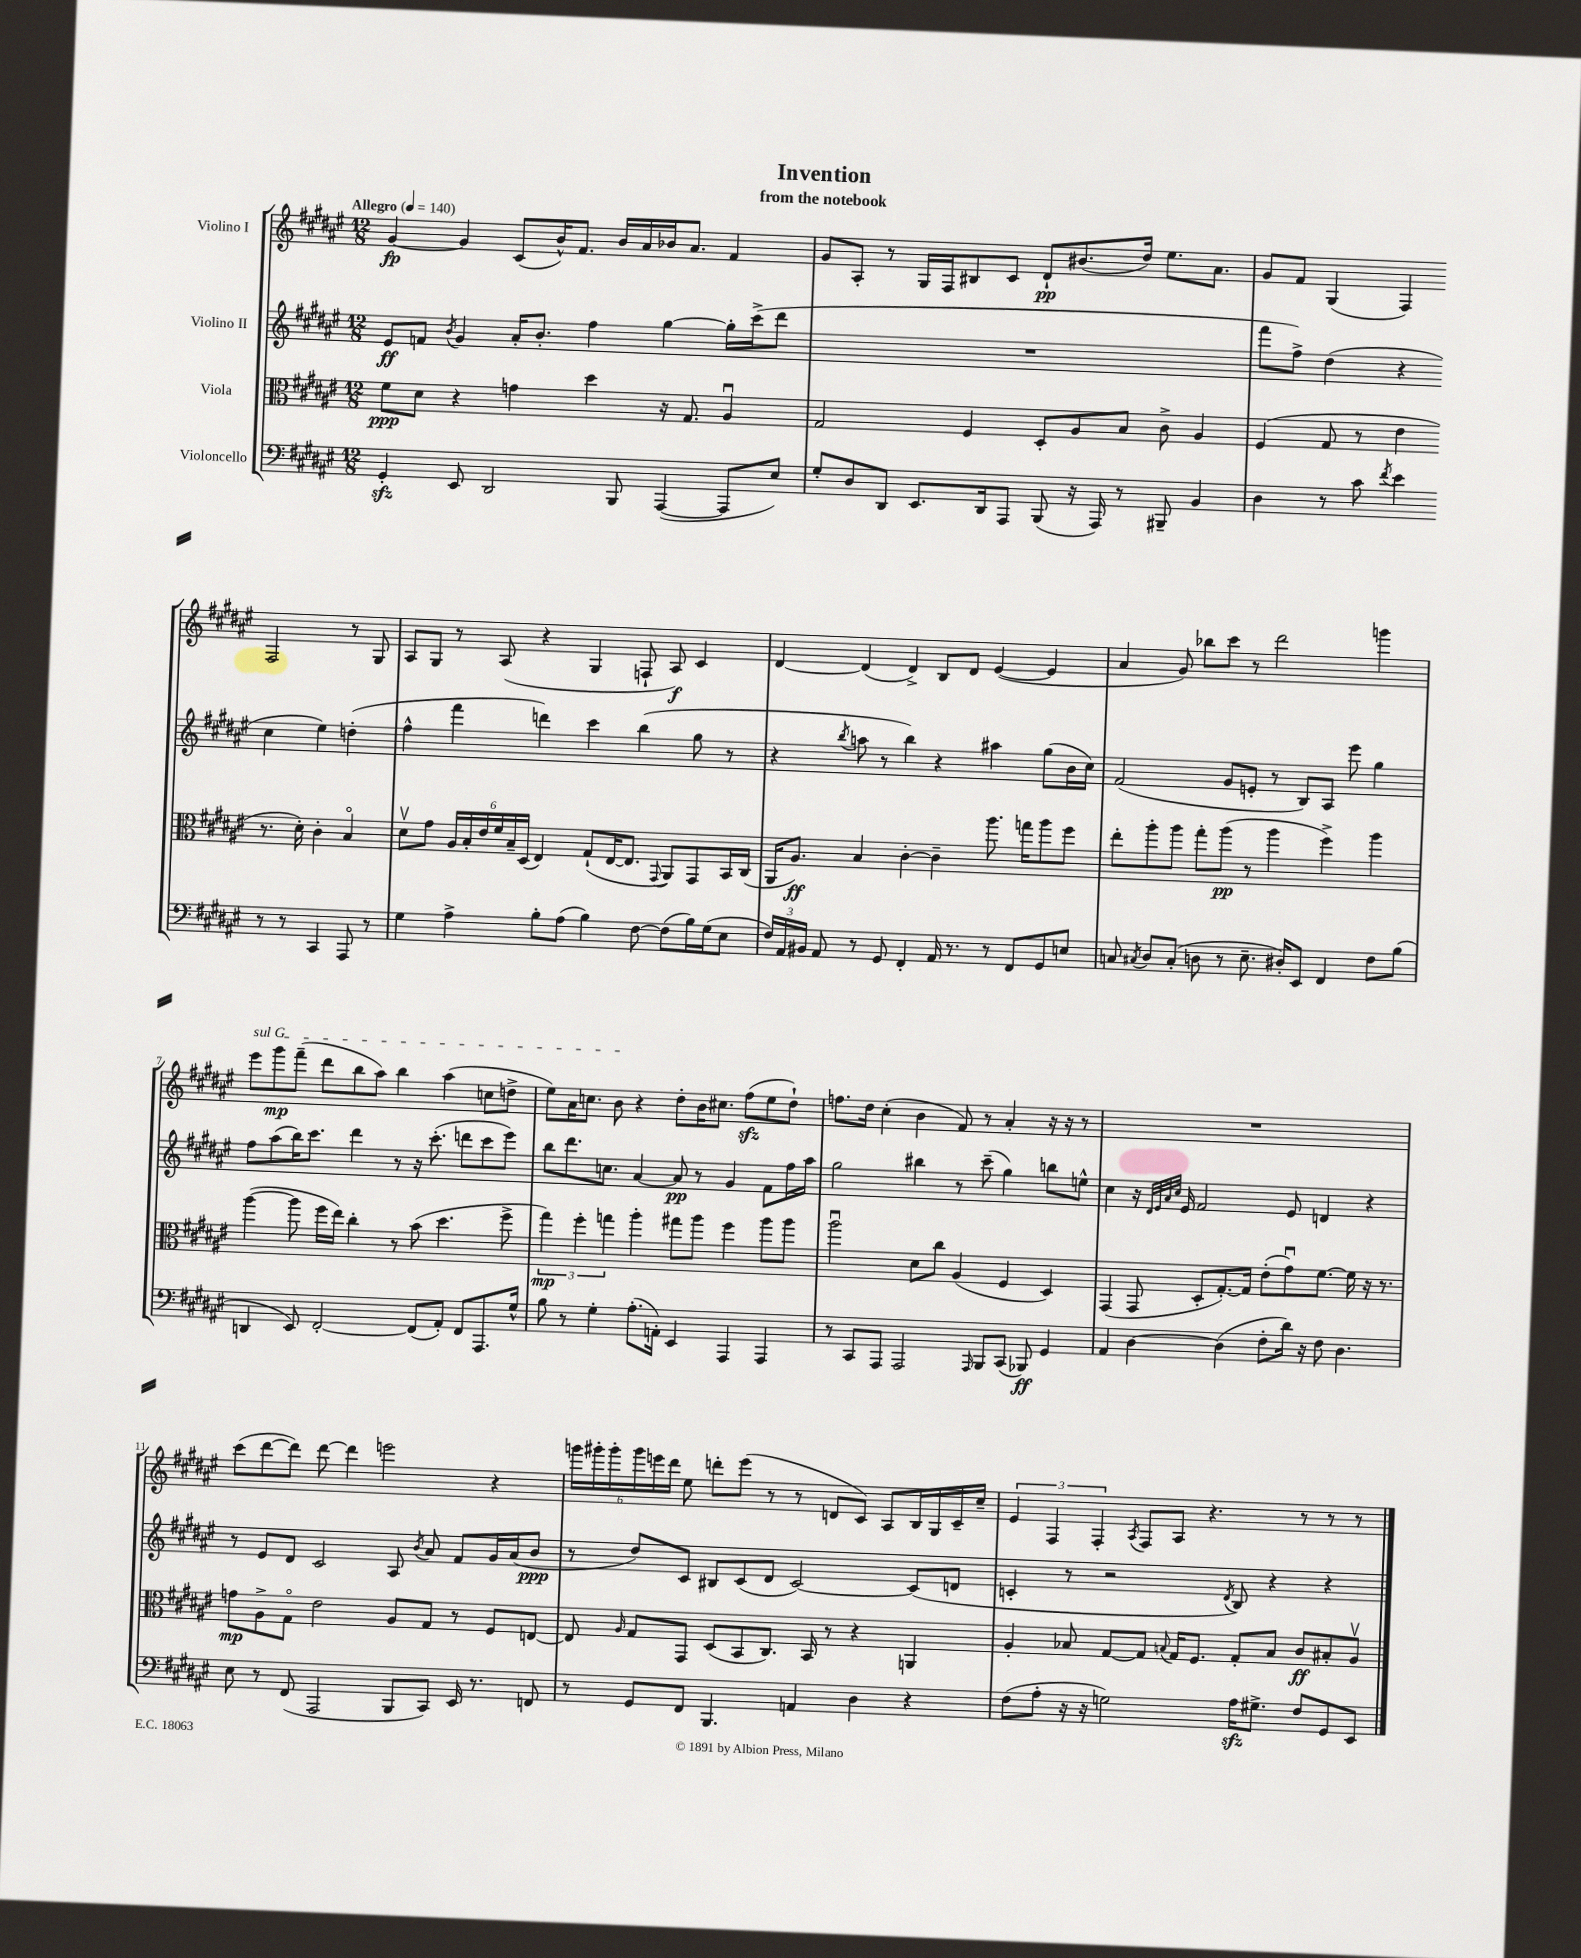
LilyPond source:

\header { title = "Invention" subtitle = "from the notebook" }
<<
\new StaffGroup <<
\new Staff = "s0" \with { instrumentName = "Violino I" } {
    \clef treble \key fis \major \numericTimeSignature \time 12/8 \tempo "Allegro" 4 = 140
    \autoBeamOff gis'4~\fp gis'4 cis'8[( b'16-^) fis'8.] b'16[ ais'16 bes'16 ais'8.] fis'4 |
    gis'8[ ais8]-. r8 gis16[ fis16 bis8 cis'8] dis'8[-!\pp bis'8.( dis''16]) eis''8.[ ais'8.] |
    gis'8[ fis'8] gis4( fis4) fis2 r8 gis8 |
    ais8[ gis8] r8 ais8( r4 gis4 f8-! ais8\f) cis'4 |
    dis'4~ dis'4( dis'4->) b8[ dis'8] eis'4~( eis'4 |
    ais'4 gis'8) bes''8[ cis'''8] r8 dis'''2 g'''4 |
    \once \override TextSpanner.bound-details.left.text = \markup { \italic "sul G" } eis'''8[\startTextSpan gis'''8\mp fis'''8]--( dis'''8[ b''8 ais''8]) b''4 ais''4( c''8[ d''8]-> |
    eis''8[) ais'16 c''8.] b'8\stopTextSpan r4 dis''8[-. b'16 cis''8.] fis''8[\sfz( eis''8 dis''8]-!) |
    f''8.[ dis''16] cis''4-.( b'4 fis'8) r8 ais'4-. r16 r16 r8 |
    R1. |
    cis'''8[( dis'''8~ dis'''8]) dis'''8~ dis'''4 e'''2 r4 |
    \tuplet 6/4 { g'''16[ gis'''16-. gis'''16-. gis'''16 e'''16 dis'''16] } eis''8 d'''8[-. e'''8]( r8 r8 d'8[ cis'8]) ais8[ b16 gis16 cis'16-- cis''16]-- |
    \tuplet 3/2 { eis'4 fis4 fis4-. } \acciaccatura { ais8 } fis8[ ais8] r4. r8 r8 r8 \bar "|." |
}
\new Staff = "s1" \with { instrumentName = "Violino II" } {
    \clef treble \key fis \major \numericTimeSignature \time 12/8
    \autoBeamOff eis'8[\ff f'8] \acciaccatura { b'8 } gis'4 ais'16[-. b'8.]-. fis''4 gis''4~ gis''16[-. cis'''16->( dis'''8] |
    R1. |
    fis'''8[ fis''8]->) dis''4( r4 cis''4 eis''4) d''4-.( |
    fis''4-^ fis'''4 d'''4) cis'''4 b''4( gis''8 r8 |
    r4 \acciaccatura { b''8 } a''8 r8 b''4) r4 ais''4 gis''8[( b'16 cis''16]) |
    fis'2( gis'8[ e'8]-. r8 b8[) ais8] eis'''8 gis''4 |
    fis''8[ ais''8( b''16) cis'''8.] dis'''4 r8 r16 cis'''8.-.( d'''8[ cis'''8 eis'''8]) |
    b''8[ dis'''8. c''8.] ais'4~ ais'8\pp r8 gis'4 fis'8[ fis''16 ais''16] |
    gis''2 bis''4 r8 cis'''8--( gis''4) b''8[ e''8]-^ |
    cis''4 r16 \grace { dis'32[ eis'32 ais'32 cis''32] } eis'16 fis'2 eis'8 d'4 r4 |
    r8 eis'8[ dis'8] cis'2 ais8 \acciaccatura { b'8 } ais'8 fis'8[ gis'16 ais'16( b'8]\ppp |
    r8 dis''8[) cis'8] bis8[ cis'8( dis'8] cis'2~) cis'8[( d'8] |
    c'4-. r8 r2 \acciaccatura { dis'8 } b8) r4 r4 \bar "|." |
}
\new Staff = "s2" \with { instrumentName = "Viola" } {
    \clef alto \key fis \major \numericTimeSignature \time 12/8
    \autoBeamOff fis'8[\ppp dis'8] r4 g'4 dis''4 r16 gis8. ais4\downbow |
    gis2 fis4 dis8[-. ais8 b8] cis'8-> ais4 |
    fis4( gis8 r8 eis'4 r8. dis'16-.) cis'4-. b4\flageolet |
    dis'8[\upbow gis'8] \tuplet 6/4 { ais16[ b16-. eis'16 fis'16 b16-- dis16]( } eis4) gis8[-!( eis16~ eis8.] \appoggiatura { gis,8 } ais,8[) gis,8 b,16 cis16]( |
    ais,16[ ais8.]\ff) b4 cis'4~-. cis'4-- ais''8. g''16[ ais''8 fis''8] |
    eis''8[-. ais''8-. ais''8] gis''8[-. ais''8]\pp( r8 ais''4 fis''4->) ais''4 |
    ais''4~( ais''8 fis''16[ eis''16]) cis''4-. r8 b'8( dis''4. fis''8-> |
    \tuplet 3/2 { gis''4\mp) fis''4-. g''4 } ais''4-. gis''8[ ais''8] fis''4 ais''8[ ais''8] |
    ais''2\downbow dis'8[ cis''8] ais4( fis4 dis4) |
    gis,4( gis,8 dis8[-. gis8.~-.) gis16] eis'8[-.( gis'8\downbow) fis'8.]~ fis'16 r16 r8. |
    g'8[\mp ais8-> gis8]\flageolet eis'2 ais8[ gis8] r8 fis8[ e8]~ |
    e8 \grace { ais16 } gis8[ gis,8] dis8[( b,8 cis8.]) b,16 r8 r4 a,4 |
    ais4-. bes8 gis8[~ gis8] \appoggiatura { b8 } gis16[ fis8.] gis8[-. b8] cis'8[\ff bis8-. ais8]\upbow \bar "|." |
}
\new Staff = "s3" \with { instrumentName = "Violoncello" } {
    \clef bass \key fis \major \numericTimeSignature \time 12/8
    \autoBeamOff gis,4-.\sfz eis,8 dis,2 b,,8 ais,,4~( ais,,8[ eis8]) |
    gis8[-. dis8 dis,8] eis,8.[ dis,16 ais,,8] b,,8( r16 ais,,16) r8 bis,,8-- b,4 |
    dis4 r8 cis'8 \acciaccatura { fis'8 } eis'4 r8 r8 cis,4 ais,,8 r8 |
    gis4 ais4-> b8[-. ais8]( b4) fis8~ fis8[( b16) gis16( eis8] |
    \tuplet 3/2 { fis16[) ais,16 bis,16] } ais,8 r8 gis,8 fis,4-. ais,16 r8. r8 fis,8[ gis,8 e8] |
    c8 \acciaccatura { cis8 } dis8[ cis8]-.( d8 r8 eis8.-- dis16[-.) eis,8] fis,4 fis8[ b8]( |
    d,4 eis,8) fis,2~-. fis,8[( ais,8]-.) fis,8[ ais,,8. gis16]-^ |
    b8 r8 gis4-. ais8.[-.( a,16]-.) eis,4 ais,,4 ais,,4 |
    r8 cis,8[ ais,,8] ais,,2 \grace { ais,,16 } b,,8[ cis,8]( bes,,8\ff) gis,4 |
    ais,4 dis4~ dis4( fis8[-. dis'16]) r16 fis8 dis4. |
    eis8 r8 fis,8( ais,,2 b,,8[ cis,8]) eis,16 r8. f,8 |
    r8 gis,8[ fis,8] b,,4. a,4 dis4 r4 |
    fis8[( ais8]-. r16 r16 g2) ais16[\sfz gis8.]-> fis8[ gis,8 eis,8] \bar "|." |
}
>>
>>
